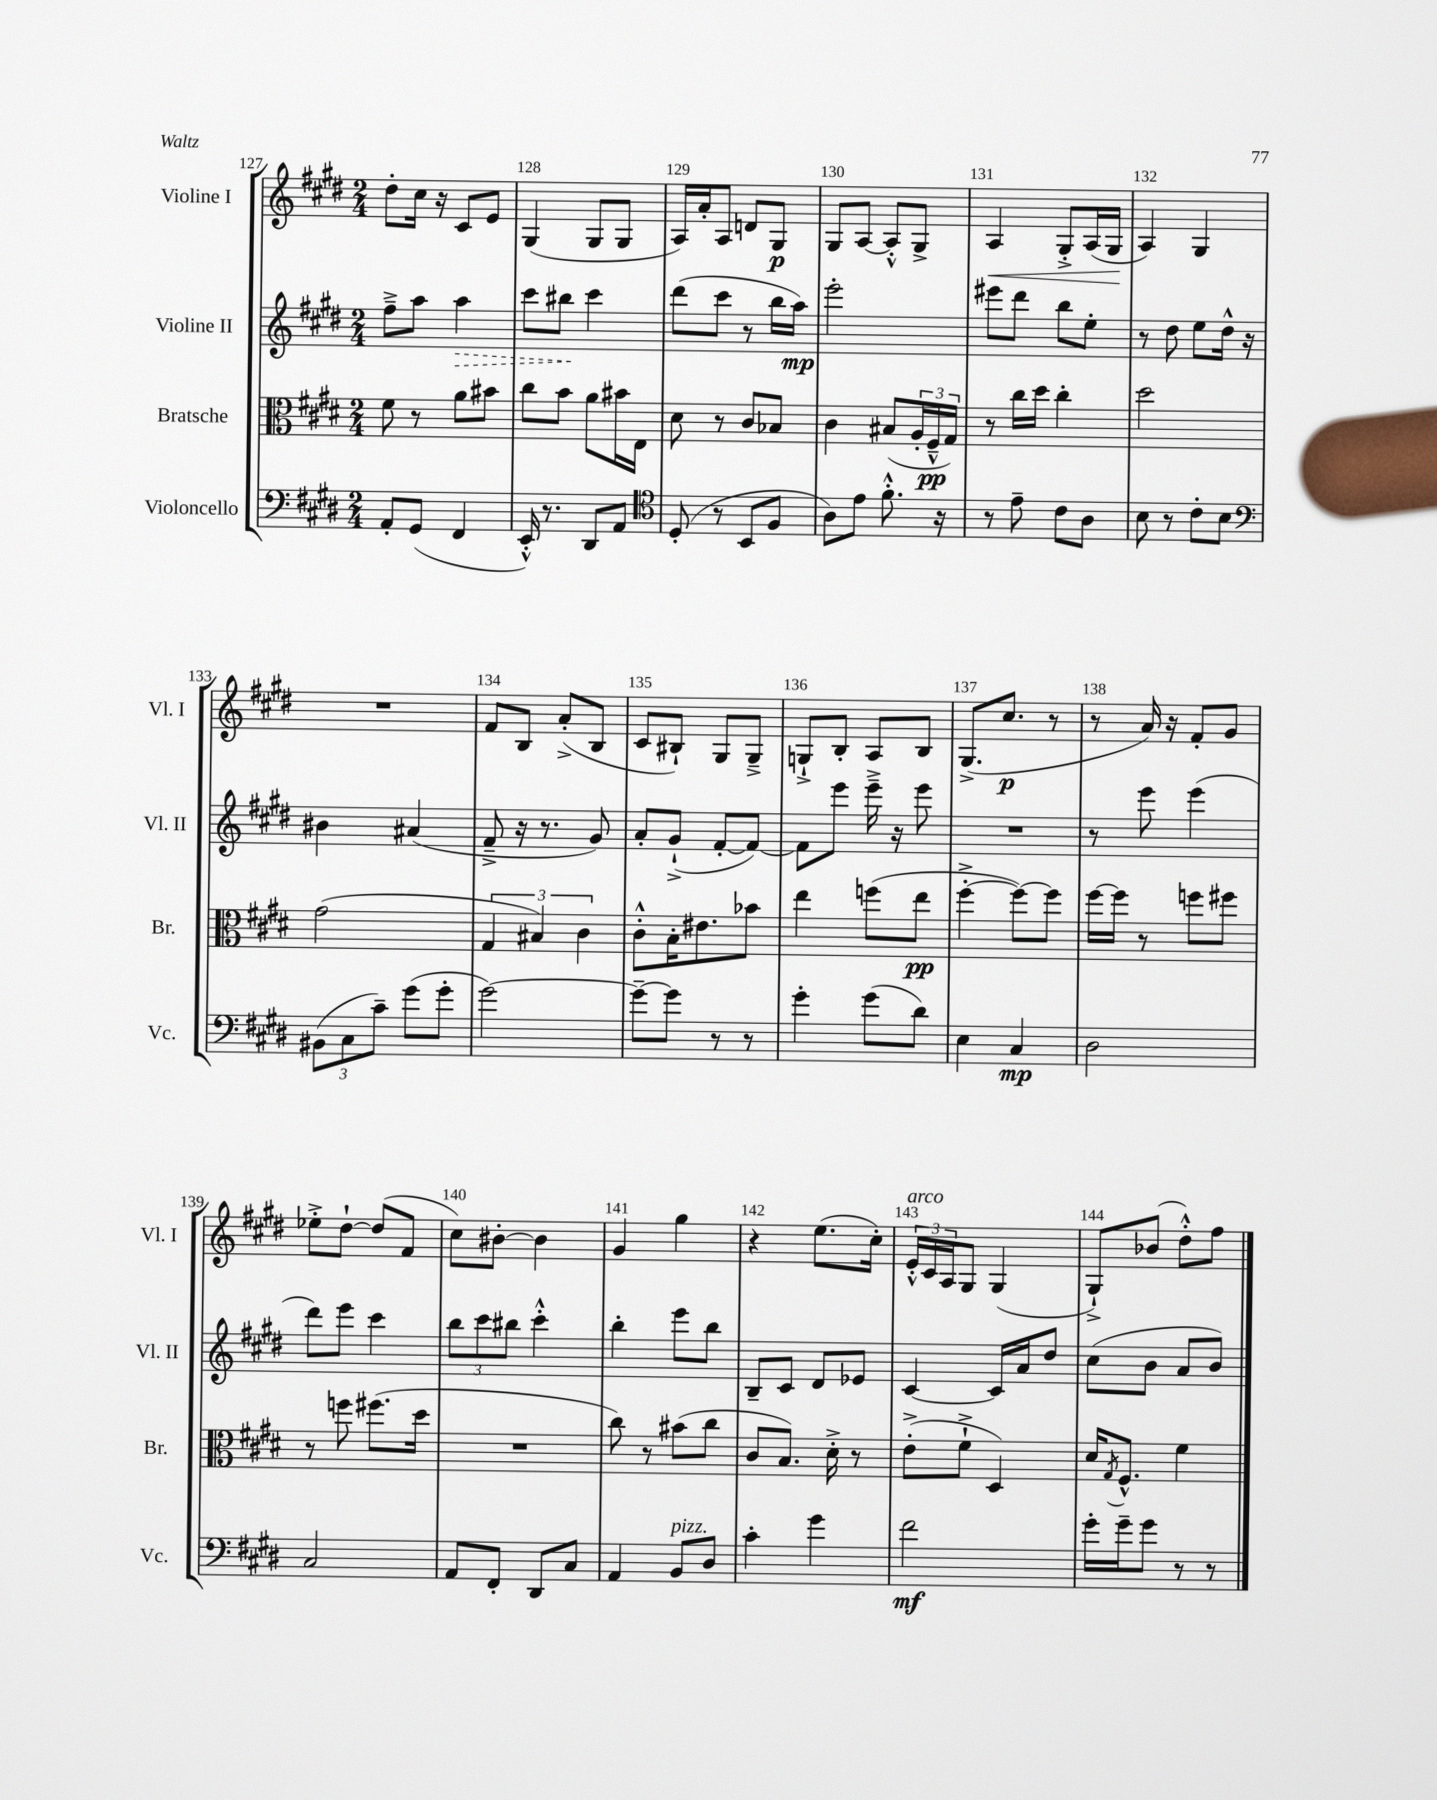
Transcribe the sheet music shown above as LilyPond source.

<<
\new StaffGroup <<
\new Staff = "s0" \with { instrumentName = "Violine I" shortInstrumentName = "Vl. I" } {
    \clef treble \key e \major \numericTimeSignature \time 2/4
    dis''8-. cis''16 r16 cis'8 e'8 |
    gis4( gis8 gis8 |
    a16) a'16-. a8 d'8 gis8\p |
    gis8 a8~ a8-.-^ gis8-> |
    a4\< gis8-.-> a16( gis16\! |
    a4) gis4 |
    R2 |
    fis'8 b8 a'8-.->( b8 |
    cis'8 bis8-!) gis8 gis8---> |
    g8-!-> b8-. a8 b8 |
    gis8.->( cis''8.\p r8 |
    r8 a'16) r16 fis'8-. gis'8 |
    ees''8-.-> dis''8~-! dis''8( fis'8 |
    cis''8) bis'8~-. bis'4 |
    gis'4 gis''4 |
    r4 e''8.( cis''16-.) |
    \tuplet 3/2 { e'16-.-^^\markup { \italic "arco" } cis'16 a16 } gis8 gis4( |
    gis8-!->) bes'8( dis''8-.-^) fis''8 \bar "|." |
}
\new Staff = "s1" \with { instrumentName = "Violine II" shortInstrumentName = "Vl. II" } {
    \clef treble \key e \major \numericTimeSignature \time 2/4
    fis''8---> a''8 \once \override Hairpin.style = #'dashed-line a''4\> |
    cis'''8 bis''8\! cis'''4 |
    dis'''8( cis'''8 r8 b''16 a''16\mp) |
    e'''2-. |
    eis'''8 dis'''8 b''8 e''8-. |
    r8 dis''8 e''8 dis''16-^ r16 |
    bis'4 ais'4( |
    fis'8---> r16 r8. gis'8) |
    a'8-. gis'8-!->( fis'8~-. fis'8~) |
    fis'8 e'''8 e'''16---> r16 e'''8 |
    R2 |
    r8 e'''8 e'''4( |
    dis'''8) e'''8 cis'''4 |
    \tuplet 3/2 { b''8 cis'''8 bis''8 } cis'''4-.-^ |
    b''4-. e'''8 b''8 |
    b8-- cis'8 dis'8 ees'8 |
    cis'4~ cis'16 a'16 dis''8 |
    cis''8( b'8 a'8 b'8) \bar "|." |
}
\new Staff = "s2" \with { instrumentName = "Bratsche" shortInstrumentName = "Br." } {
    \clef alto \key e \major \numericTimeSignature \time 2/4
    fis'8 r8 a'8 bis'8 |
    cis''8 b'8 a'8 bis'16 e16 |
    dis'8 r8 cis'8 bes8 |
    cis'4 bis8( \tuplet 3/2 { a16-. fis16---^\pp gis16) } |
    r8 cis''16 dis''16 cis''4-. |
    dis''2 |
    gis'2( |
    \tuplet 3/2 { gis4 bis4) cis'4 } |
    cis'8-.-^ b16-. eis'8. bes'8 |
    e''4 f''8( e''8\pp |
    fis''4~-.-> fis''8~) fis''8 |
    fis''16~ fis''16 r8 f''8 fis''8 |
    r8 f''8 fis''8.( dis''16 |
    R2 |
    cis''8) r8 bis'8( cis''8 |
    cis'8 b8.) dis'16-.-> r8 |
    e'8-.->( fis'8-!-> dis4) |
    dis'16 \acciaccatura { gis8 } fis8.-^ fis'4 \bar "|." |
}
\new Staff = "s3" \with { instrumentName = "Violoncello" shortInstrumentName = "Vc." } {
    \clef bass \key e \major \numericTimeSignature \time 2/4
    a,8-. gis,8( fis,4 |
    e,16-.-^) r8. dis,8 a,8 |
    \clef tenor dis8-.( r8 b,8 fis8 |
    a8) e'8 fis'8.-.-^ r16 |
    r8 e'8-- cis'8 a8 |
    b8 r8 cis'8-. b8 |
    \clef bass \tuplet 3/2 { bis,8( cis8 cis'8--) } gis'8( gis'8-. |
    gis'2~) |
    gis'8~-- gis'8 r8 r8 |
    gis'4-. gis'8( dis'8) |
    e4 cis4\mp |
    dis2 |
    cis2 |
    a,8 fis,8-. dis,8 cis8 |
    a,4 b,8^\markup { \italic "pizz." } dis8 |
    cis'4-. gis'4 |
    fis'2\mf |
    gis'16-. gis'16-- gis'8 r8 r8 \bar "|." |
}
>>
>>
\layout { \context { \Score currentBarNumber = #127 \override BarNumber.break-visibility = ##(#f #t #t) barNumberVisibility = #all-bar-numbers-visible } }
